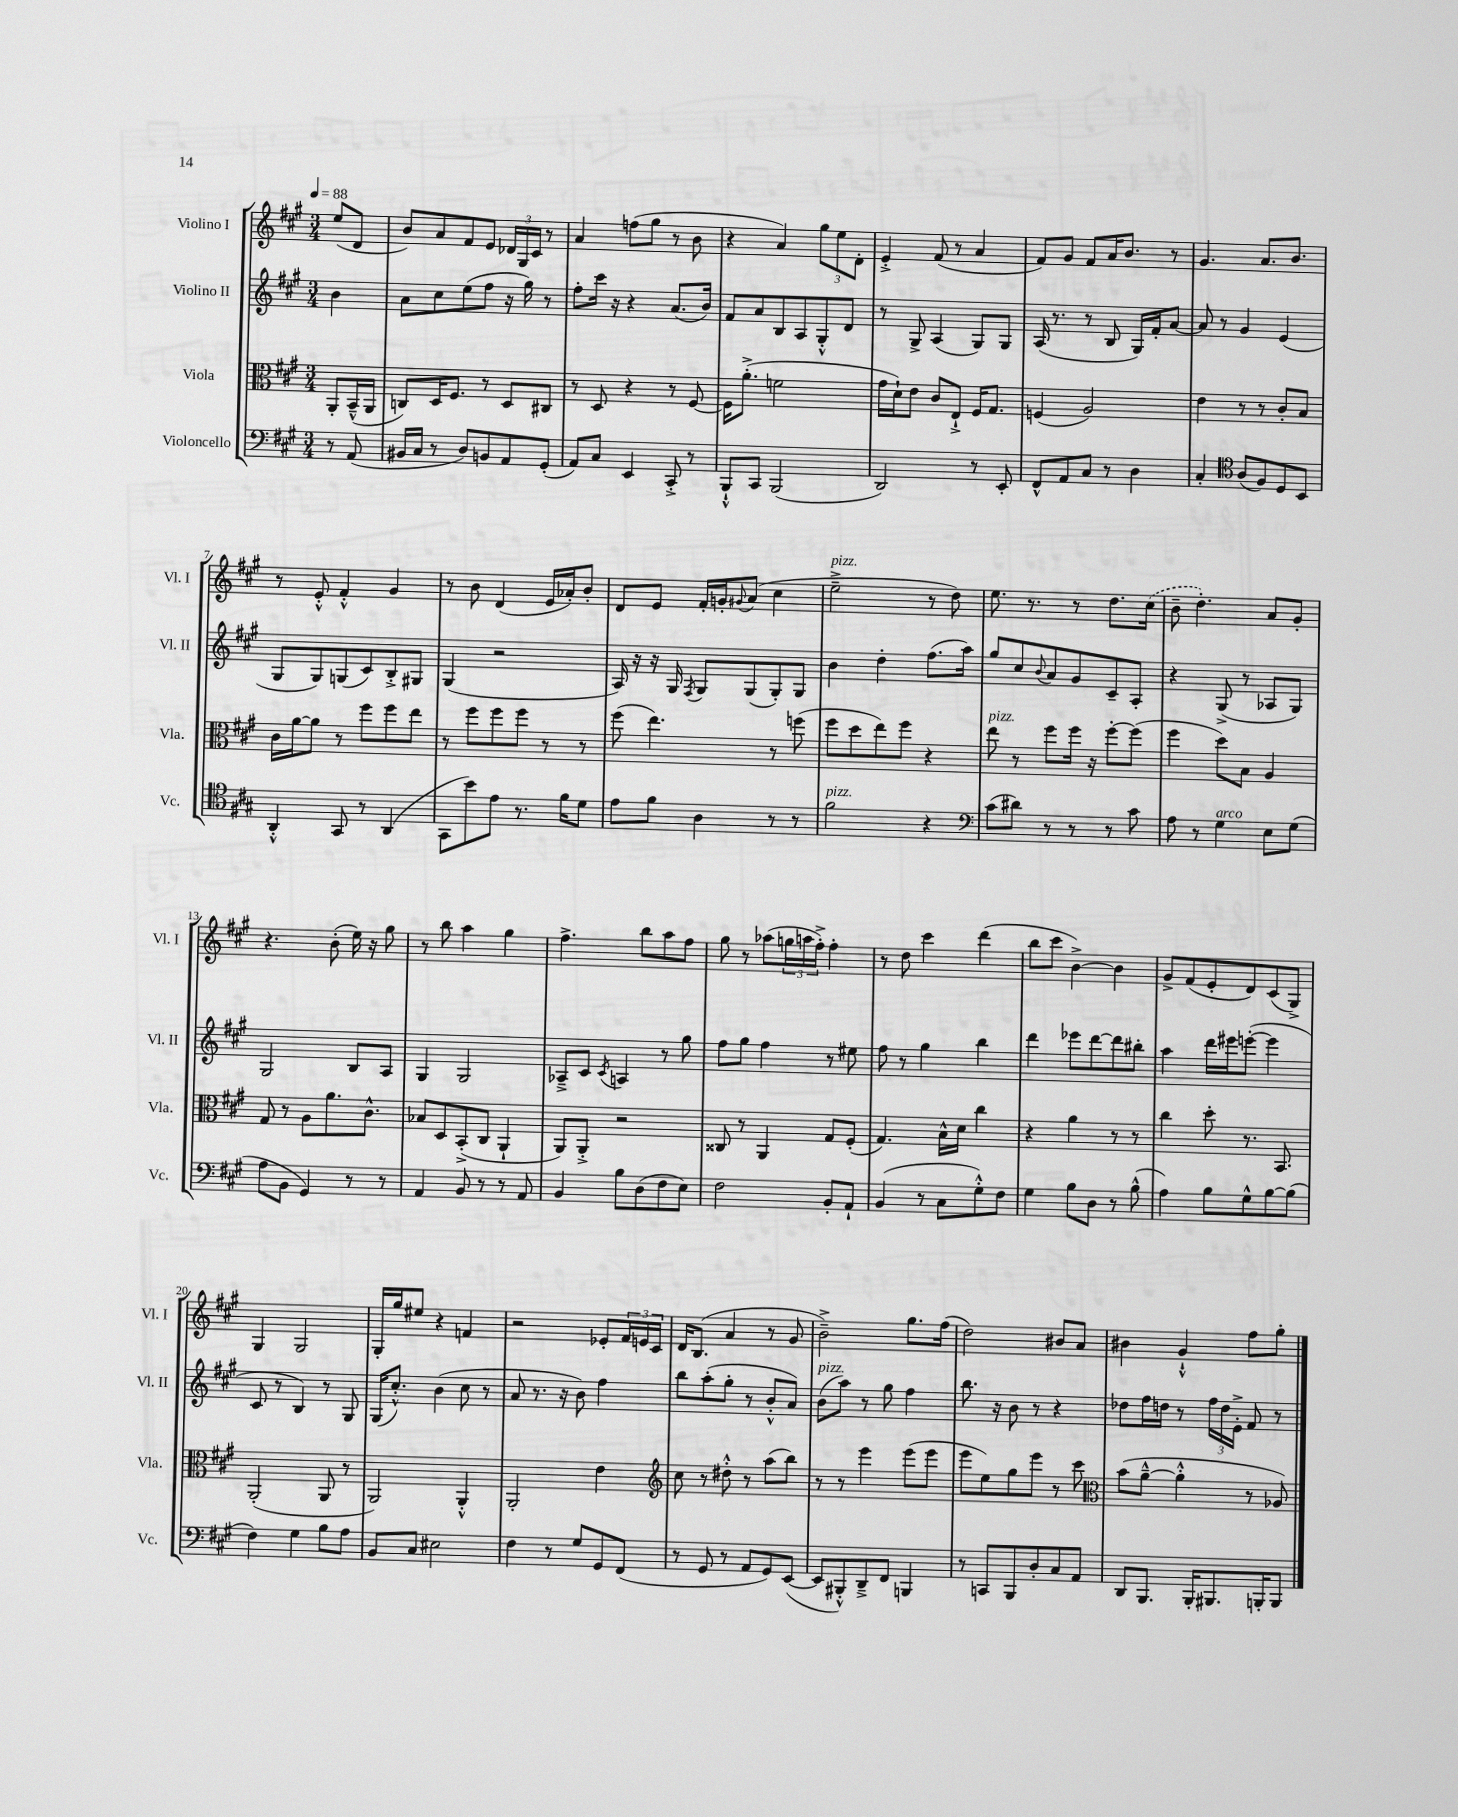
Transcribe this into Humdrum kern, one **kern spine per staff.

**kern	**kern	**kern	**kern
*staff4	*staff3	*staff2	*staff1
*clefF4	*clefC3	*clefG2	*clefG2
*k[f#c#g#]	*k[f#c#g#]	*k[f#c#g#]	*k[f#c#g#]
*M3/4	*M3/4	*M3/4	*M3/4
*MM88	*MM88	*MM88	*MM88
8r	8AA'	4b	(8ee
(8AA	(16BB~^^	.	8d
.	16AA	.	.
=	=	=	=
16BB#	8C)	8a	8b)
16C#	.	.	.
8r	16D	8cc#	8a
.	8.F#	.	.
8D)	.	(8ee	8f#
8BB	8r	8ff#	8e
8AA	8D	16r	24d-
.	.	.	24G#
.	.	16gg#)	.
.	.	.	24c#
(8GG#'	8C#	8r	8r
=	=	=	=
8AA)	8r	8ff#'	4a
8C#	8D	16ccc#	.
.	.	16r	.
4EE	4r	4r	(8ff
.	.	.	8gg#
8CC#'^	8r	(8.a	8r
8r	[8F#	.	8b
.	.	16b)	.
=	=	=	=
8BBB`^^	16F#]	8f#	4r
.	(8.a'^	.	.
8CC#	.	8a	.
(2BBB	2f	8B	4a)
.	.	8A	.
.	.	8G#'^^	12gg#
.	.	.	12ee
.	.	8d	.
.	.	.	12d'
=	=	=	=
2DD)	16g#	8r	4e'^
.	16d`)	.	.
.	8e	8G#^	.
.	8c#	(4A	(8f#
.	8E`^	.	8r
8r	16F#	8G#)	4a
.	8.G#	.	.
8EE'	.	8G#	.
=	=	=	=
8FF#^^	(4F	(16A	8f#)
.	.	8.r	.
8AA	.	.	8g#
8C#	2A)	8r	8f#
8r	.	8B	16a
.	.	.	8.b
4D	.	16G#)	.
.	.	16f#'	.
.	.	[8a	8r
=	=	=	=
4C#'	4e	8a]	4.g#
.	.	8r	.
*clefC4	*	*	*
(8A	8r	4g#	.
8F#)	8r	.	8.a
8D	8c#'	(4e	.
.	.	.	8.b
8BB	8B	.	.
=	=	=	=
4AA'^^	16c#	8G#	8r
.	[16a	.	.
.	8a]	8G#)	8e'^^
8GG#	8r	(8G	4f#'^^
8r	8ff#	8c#)	.
(4AA	8ff#	8B'^	4g#
.	8ee	8G#	.
=	=	=	=
8GG#	8r	(4G#	8r
8b)	8ff#	.	8b
8e	8ff#	2r	(4d
8.r	8ff#	.	.
.	8r	.	16e
16f#	.	.	16a-')
8d	8r	.	8b'
=	=	=	=
8e	(8ff#	16A)	8d
.	.	16r	.
8f#	4.ee)	16r	8e
.	.	16G#	.
.	.	8qF#	.
4A	.	8G#	16f#'
.	.	.	16g'
.	.	.	8qqg#
.	.	(8G#	(8a
8r	8r	8G#')	4cc#
8r	(8ff	8G#	.
=	=	=	=
2f#	8ff#	4b	2ee~^
.	8dd	.	.
.	8ee)	4dd'	.
.	8ff#	.	.
4r	4r	(8.ff#	8r
.	.	.	8dd)
.	.	16aa)	.
=	=	=	=
*clefF4	*	*	*
(8c#	8ee	8gg#	8.ee
8d#)	8r	8cc#	.
.	.	.	8.r
.	.	8qqb	.
8r	8ff#	8a	.
8r	16ff#	8g#	8r
.	16r	.	.
8r	[8ff#'	8c#~	8.dd
8c#	(8ff#]	8A'	.
.	.	.	(16cc#
=	=	=	=
8A	4ff#	4r	8b~
8r	.	.	4.dd')
4G#	8dd)	(8G#^	.
.	8B	8r	.
8E	4A	8A-	8a
(8G#	.	8G#)	8g#'
=	=	=	=
8A	8G#	2G#	4.r
8BB	8r	.	.
4GG#)	8A	.	.
.	8.a	.	(8b'
8r	.	8B	16ee)
.	8.c#^^	.	16r
8r	.	8A	8gg#
=	=	=	=
4AA	8B-	4G#	8r
.	8D	.	8bb
8BB	(8BB'^	2G#	4aa
8r	8C#	.	.
8r	4AA`	.	4gg#
8AA	.	.	.
=	=	=	=
4BB	8AA)	8A-~^	4.ff#^
.	8AA'^	8c#	.
.	.	8qc#	.
8B	2r	4A	.
(8D	.	.	8bb
8F#	.	8r	8aa
8E)	.	8gg#	8ff#
=	=	=	=
2F#	8C##	8ff#	8gg#
.	8r	8gg#	8r
.	4AA	4ff#	(8aa-
.	.	.	24gg
.	.	.	24aa
.	.	.	24ff#'^)
8BB'	8G#	8r	4ff#'
8AA`	(8F#'	8ee#	.
=	=	=	=
(4BB	4.G#)	8ff#	8r
.	.	8r	8dd
8r	.	4gg#	4ccc#
8C#	16B^^	.	.
.	16d	.	.
8G#'^^)	4cc#	4bb	(4ddd
8F#	.	.	.
=	=	=	=
4G#	4r	4ddd	8bb
.	.	.	8ccc#
8B	4a	8eee-	[4b^)
8D	.	[8ddd	.
8r	8r	8ddd]	4b]
(8B^^	8r	8bb#'	.
=	=	=	=
4A)	4cc#	4aa	8g#^
.	.	.	(8f#
8B	8dd'	16ddd	8e'
.	.	16eee#	.
8G#^^	8.r	([8eee'	8d)
[8B	.	4eee]	(8c#
.	8.BB	.	.
(8B]	.	.	8G#^)
=	=	=	=
4F#)	(2AA'	8c#	4G#
.	.	8r	.
4G#	.	4B)	2G#
8B	8AA	8r	.
8A	8r	8G#	.
=	=	=	=
8BB	2AA)	(16G#	16G#'
.	.	8.cc#'^^)	16gg#
8C#	.	.	8ee#
2E#	.	(4b	4r
.	4AA'^^	8cc#	4f
.	.	8r	.
=	=	=	=
4F#	2AA'	8a	2r
.	.	8.r	.
8r	.	.	.
.	.	16r	.
8G#	.	8b)	.
8GG#	4e	4ff#	8e-'
(8FF#	.	.	24f#
.	.	.	24e
.	.	.	24c#
=	=	=	=
*	*clefG2	*	*
8r	8cc#	8bb	16d
.	.	.	(8.B
8GG#	8r	(8aa'	.
8r	8dd#'^^	8gg#'	4a
8AA	8r	8r	.
8GG#)	(8aa	8b'^^	8r
([8EE	8bb)	8a)	8g#
=	=	=	=
8EE]	8r	(8b	2b~^)
8BBB#'^^)	8r	8aa)	.
8DD~^	4eee	8r	.
8FF#	.	8gg#	.
4BBB	(8eee	4ff#	8.gg#
.	8eee	.	.
.	.	.	(16ff#
=	=	=	=
8r	8eee	8.bb	2dd)
8CC	8ee)	.	.
.	.	16r	.
8BBB	8gg#	8b	.
8D'	8eee	8r	.
8C#	8r	4r	8b#
8AA	8ccc#	.	8a
=	=	=	=
*	*clefC3	*	*
8DD	(8b	8dd-	4b#
8.BBB	[8a~^^	16ff#	.
.	.	16dd	.
.	4a'^^]	8r	4g#`^^
16BBB'	.	.	.
8.BBB#	.	24ff#	.
.	.	24dd	.
.	.	24e'^	.
.	8r	8f#	8ff#
16BBB'	.	.	.
8BBB	8A-)	8r	8gg#'
==	==	==	==
*-	*-	*-	*-
